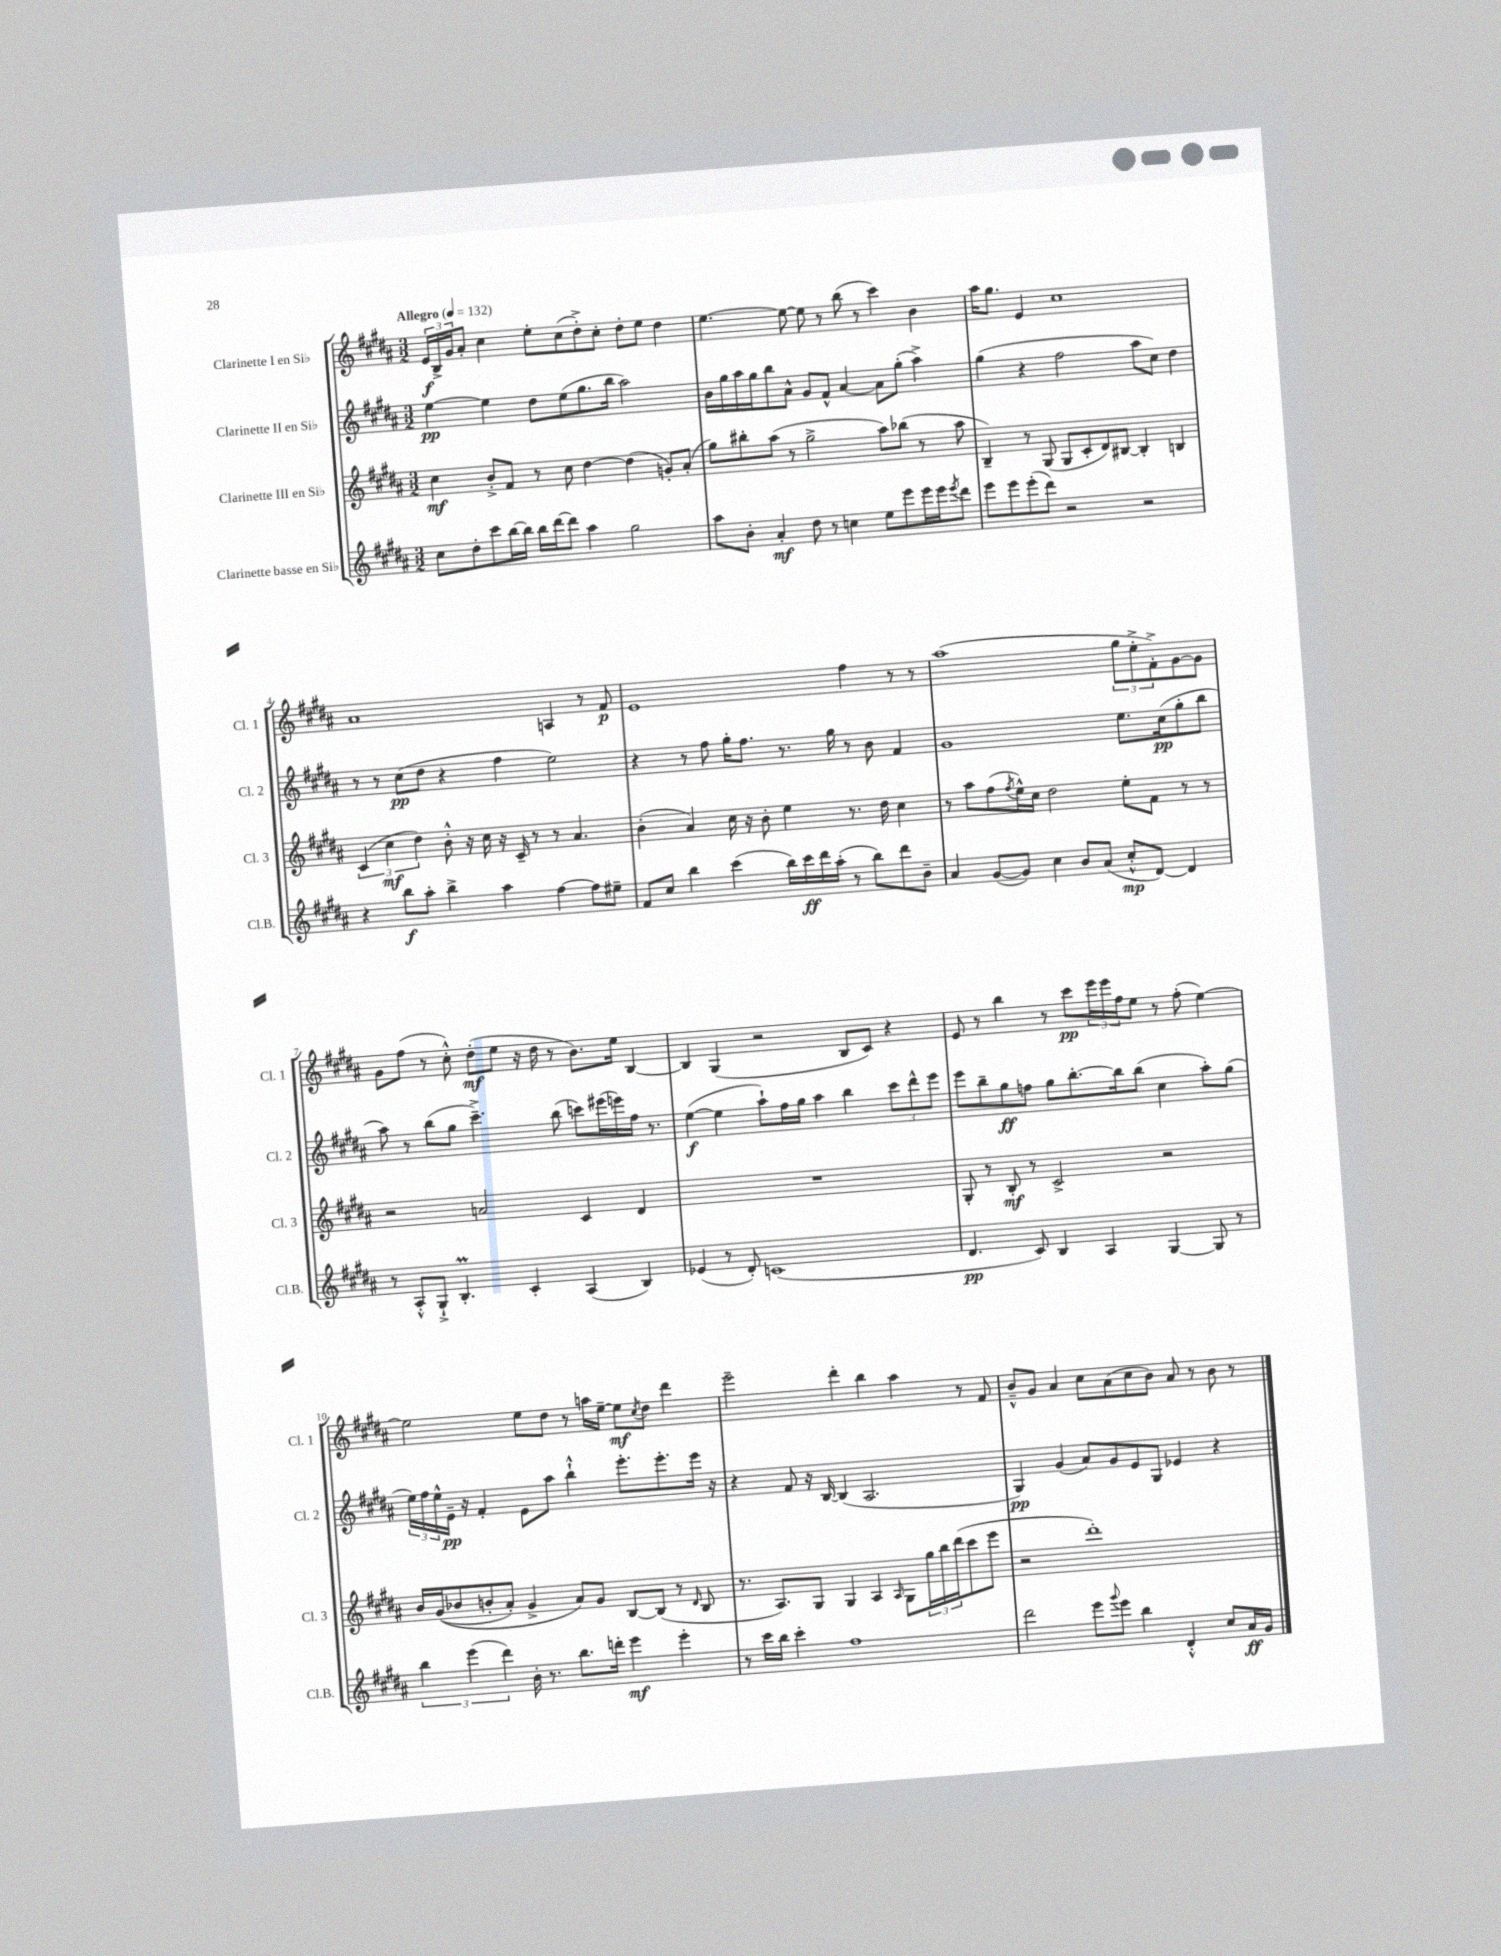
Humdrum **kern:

**kern	**kern	**kern	**kern
*staff4	*staff3	*staff2	*staff1
*clefG2	*clefG2	*clefG2	*clefG2
*k[f#c#g#d#a#]	*k[f#c#g#d#a#]	*k[f#c#g#d#a#]	*k[f#c#g#d#a#]
*M3/2	*M3/2	*M3/2	*M3/2
*MM132	*MM132	*MM132	*MM132
8cc#	4cc#	[4ee	24e
.	.	.	24B^
.	.	.	24g#
8dd#'	.	.	8a#'
8ccc#	8b'^	4ee]	4cc#
[16bb	8f#	.	.
16bb]	.	.	.
16bb	8r	8dd#	8ee'
[16ddd#	.	.	.
8ddd#]	8cc#	(8ee	(8cc#
4aa#	[4dd#	8.gg#	8dd#'^)
.	.	.	8cc#'
.	.	16bb	.
2gg#	(4dd#]	2aa#)	8dd#'
.	.	.	8ee
.	8g')	.	4dd#
.	(8a#'	.	.
=	=	=	=
8aa#	8gg#)	16b	[4.ee
.	.	16gg#	.
8b'	8bb#'	16aa#	.
.	.	16gg#	.
4a#'	(8aa#	8bb	.
.	8r	8a#^^	8ee_
8dd#	2gg#^	8g#	8ee]
8r	.	8f#^^	8r
4cc	.	[4a#	(8bb
.	.	.	8r
8ee	8aa#)	8a#]	4ccc#)
8eee	(8bb-	(8gg#'	.
16eee	8r	4aa#^)	4b
16eee	.	.	.
8qeee	.	.	.
8ddd#	8aa#	.	.
=	=	=	=
8eee	4B~)	(4gg#	16aa#
.	.	.	8.gg#
8eee	.	.	.
(8eee'	8r	4r	4e
8ddd#)	(8G#	.	.
2r	8G#	2ff#	1cc#
.	8c#'	.	.
.	8d#)	.	.
.	[8B#	.	.
2r	4B#']	8aa#	.
.	.	8cc#)	.
.	4B	4dd#	.
=	=	=	=
4r	(6c#	8r	1a#
.	.	8r	.
.	6cc#	.	.
8bb	.	(8cc#	.
.	6dd#)	.	.
8aa#'	.	8dd#	.
4bb^	8b'^^	4r	.
.	16r	.	.
.	16cc#	.	.
4aa#	16r	4ff#	.
.	16c#~	.	.
.	8r	.	.
[4ff#	8r	2ee)	4A
.	4.a#	.	.
8ff#]	.	.	8r
8ee#~	.	.	8f#
=	=	=	=
8f#	(4b'	4r	1e
8cc#	.	.	.
4bb	4a#)	8r	.
.	.	8ff#	.
(4ccc#	16cc#	16gg#'	.
.	16r	8.ff#	.
.	8b'	.	.
16bb)	4ee	8.r	.
16ccc#	.	.	.
16ddd#	.	.	.
(16aa#'	.	16gg#	.
8r	8.r	8r	4ff#
8bb)	.	8b	.
.	16dd#	.	.
8ddd#	4cc#	4f#	8r
8b~	.	.	8r
=	=	=	=
4a#	8r	1g#	(1aa#
.	8aa#	.	.
([8g#	(8ff#	.	.
.	8qff#	.	.
8g#])	16ee^^)	.	.
.	16cc#	.	.
4cc#	2dd#	.	.
8b	.	.	.
(8a#	.	.	.
8cc#'^^	8ee'	8.ee	12gg#
.	.	.	12ee'^
[8d#)	8f#	.	.
.	.	.	12f#'^)
.	.	(16cc#	.
4d#]	8r	8gg#'	[8g#
.	8r	8bb	8g#]
=	=	=	=
8r	2r	8aa#)	8g#
8A#'^^	.	8r	(8ff#
8G#`^	.	(8bb	8r
4.B'	.	8gg#	8cc#'^^)
.	2a	4.ccc#~^)	(8dd#'
.	.	.	8ee
4c#'	.	.	16r
.	.	.	16dd#
.	.	(8bb	8r
(4A#	4c#	8ccc)	8.b)
.	.	(16eee#	.
.	.	16eee)	16ee
4B)	4d#	16ff#	[4B
.	.	8.r	.
=	=	=	=
(4e-	1.r	([4ee	4B]
8r	.	4ee]	(4G#
8d#')	.	.	.
(1c	.	8aa#`)	2r
.	.	16ff#	.
.	.	16gg#	.
.	.	4aa#	.
.	.	4bb	8B
.	.	.	8c#)
.	.	12ccc#	4r
.	.	12ddd#^^	.
.	.	12eee	.
=	=	=	=
4.d#	8G#'	8eee	8e
.	8r	8bb~	8r
.	8B'	8gg#	4bb
8c#)	8r	8ff	.
4B	2c#^	8gg#	8r
.	.	[8.bb'	8ccc#
4A#	.	.	24eee
.	.	.	24eee
.	.	16bb]	.
.	.	.	24ff#
.	.	(8bb	8ee
[4G#	2r	4cc#	8r
.	.	.	(8ff#'
8G#]	.	8aa#')	[4ee)
8r	.	(8gg#	.
=	=	=	=
6bb	16b	24ee)	2ee]
.	.	24ff#	.
.	&((16g#	.	.
.	.	24ee^^	.
.	8b-	16e~	.
(6eee	.	.	.
.	.	16r	.
.	8b'	4f#'	.
6ddd#)	.	.	.
.	8a#')	.	.
16b'	4g#^	8e	8ee
8.r	.	.	.
.	.	8aa#	8dd#
8.bb	8a#&)	4bb`^^	8r
.	8g#	.	16aa
16ddd'	.	.	[16ee~
4eee	[8B	8.eee'	8ee]
.	.	.	8qcc#
.	(8B]	.	8dd#
.	.	8.eee'	.
4eee'	8r	.	4ddd#
.	16qqd#	.	.
.	8B	16eee	.
.	.	16r	.
=	=	=	=
8r	8.r	4r	2eee~
16ccc#	.	.	.
16bb	8.A#)	.	.
4ccc#'	.	8f#	.
.	8G#	16r	.
.	.	[16B	.
1ff#	4G#	(4B]	4ddd#'
.	4A#	2.A#	4bb
.	16qqA#	.	.
.	8G#	.	4aa#
.	24gg#	.	.
.	24bb	.	.
.	(24ddd#	.	.
.	8ccc#	.	8r
.	8eee	.	8f#
=	=	=	=
2ddd#	2r	4G#)	8b~^^
.	.	.	8g#
.	.	(4g#	4a#
8eee	1ddd#')	8a#)	8cc#
8qqggg#	.	.	.
8eee	.	8g#	(8a#
4bb	.	8e	8cc#
.	.	8G#	8b)
4d#'^^	.	4e-	8a#
.	.	.	8r
8cc#	.	4r	8b
16a#	.	.	8r
16g#	.	.	.
==	==	==	==
*-	*-	*-	*-
